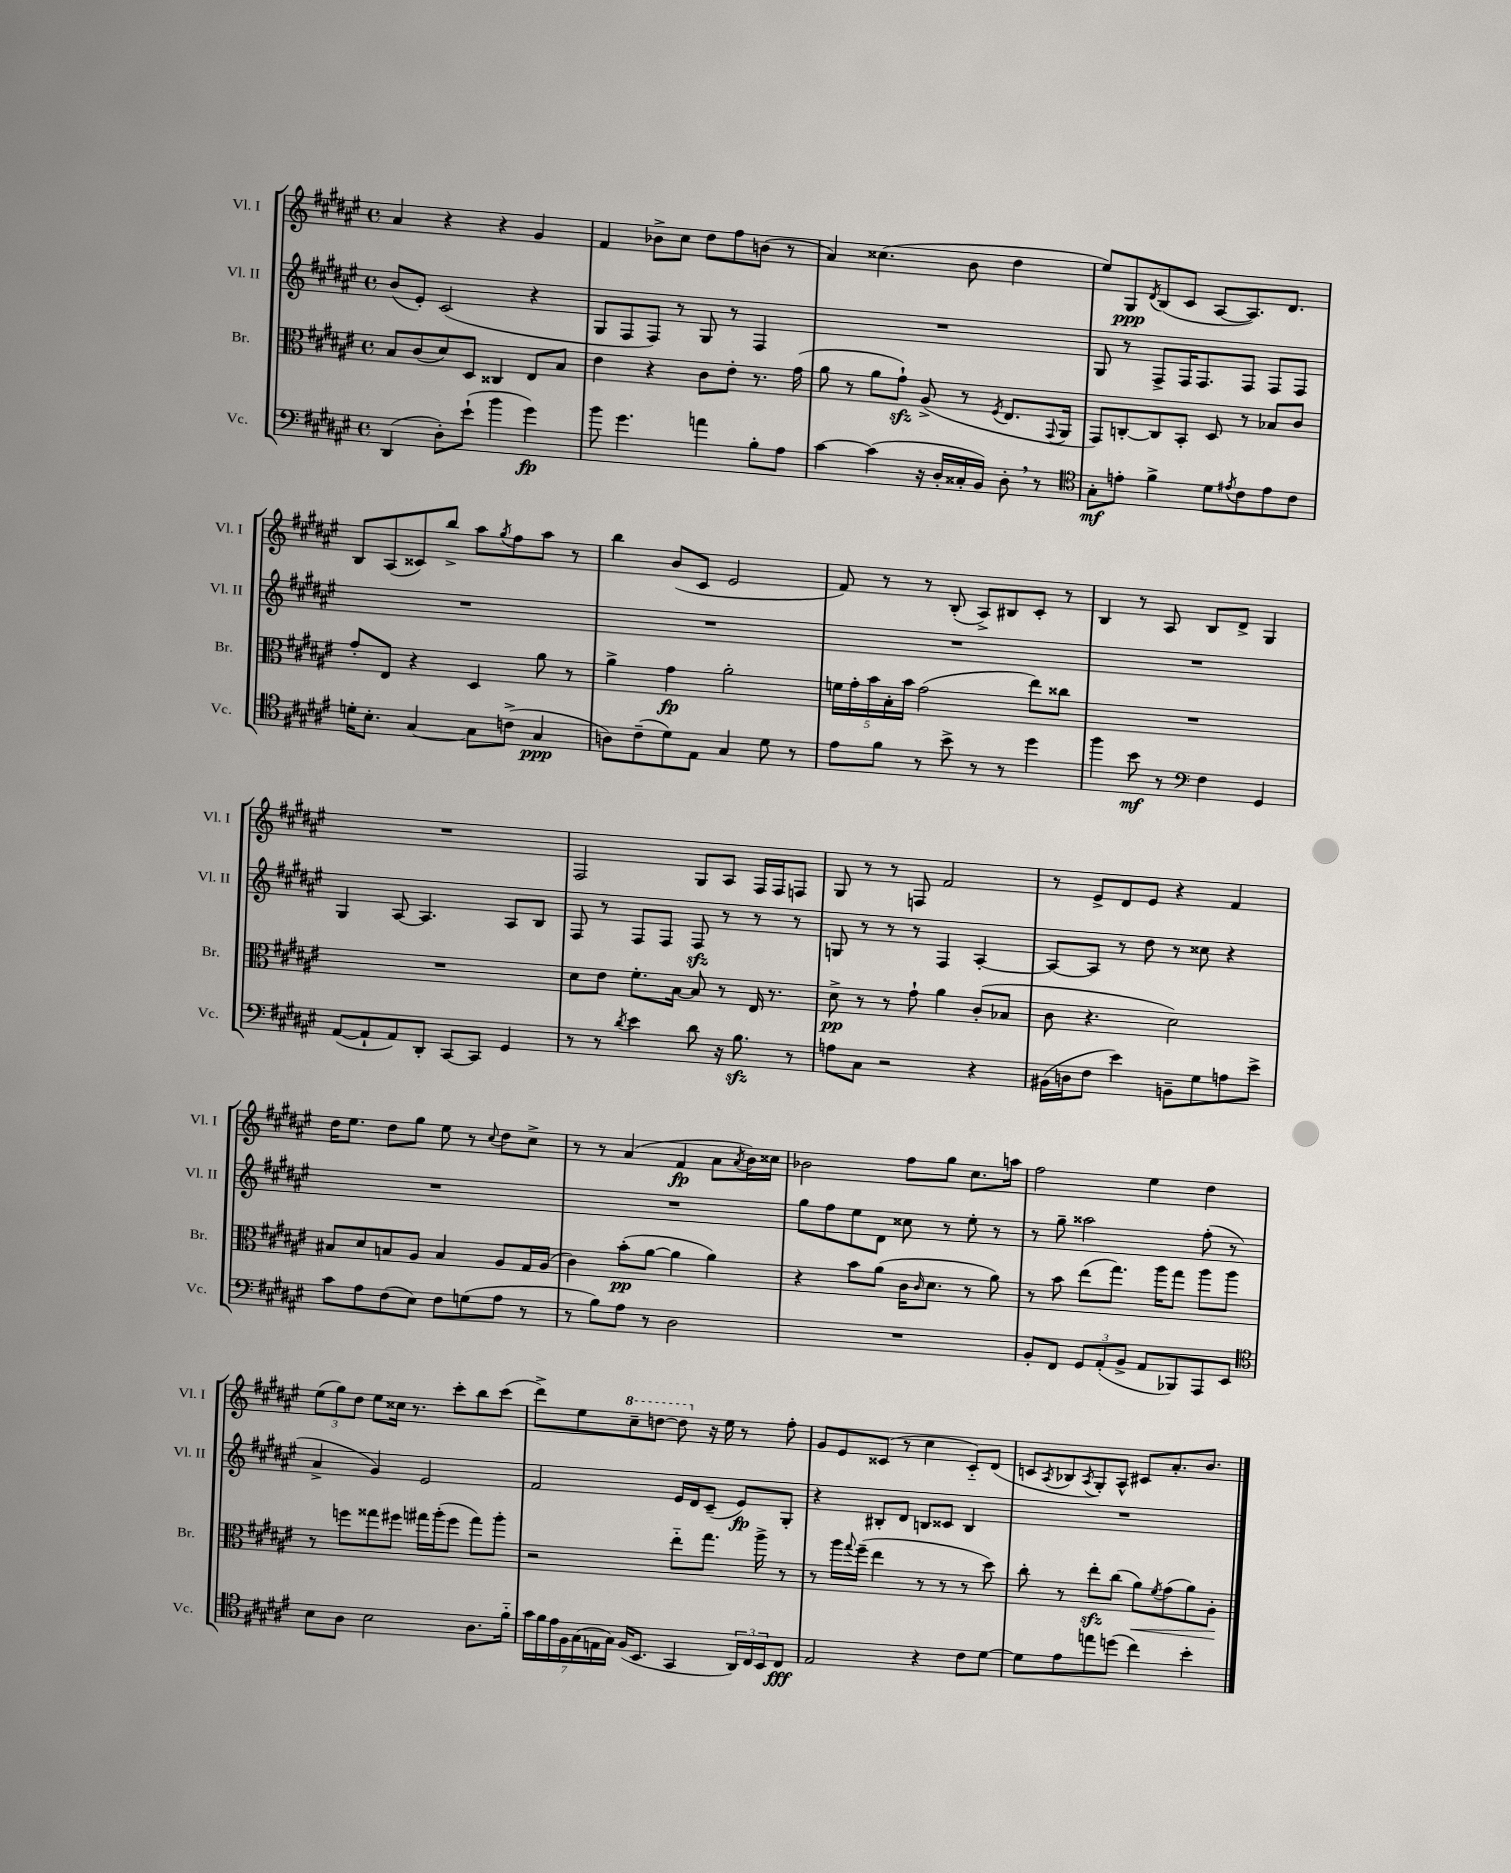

**kern	**kern	**kern	**kern
*staff4	*staff3	*staff2	*staff1
*clefF4	*clefC3	*clefG2	*clefG2
*k[f#c#g#d#a#e#]	*k[f#c#g#d#a#e#]	*k[f#c#g#d#a#e#]	*k[f#c#g#d#a#e#]
*M4/4	*M4/4	*M4/4	*M4/4
*met(c)	*met(c)	*met(c)	*met(c)
(4DD#	8B	(8b	4a#
.	(8c#	8e#')	.
8D#')	8d#)	(2c#	4r
(8e#`	8D#	.	.
4b	4C##	.	4r
4g#)	8E#	4r	4g#
.	8B	.	.
=	=	=	=
8b	4e#	8G#	4f#
4.g#	.	8F#	.
.	4r	8F#)	8b-^
.	.	8r	8cc#
4a	8c#	8G#	8dd#
.	8e#'	8r	8ff#
8B'	8.r	4F#	(8b
8A#	.	.	8r
.	(16g#	.	.
=	=	=	=
[4c#	8a#	1r	4a#)
.	8r	.	.
(4c#]	8a#	.	(4.cc##
.	8g#`)	.	.
16r	(8A#^	.	.
16D#'	.	.	.
16C##'	8r	.	8b
16BB)	.	.	.
.	8qF#	.	.
8D#'	8.E#	.	4dd#
8r	.	.	.
.	8qqGG#	.	.
.	16AA#	.	.
=	=	=	=
*clefC4	*	*	*
8G#'	8GG#)	8G#	8ee#)
8e'	[8C'	8r	8G#
.	.	.	8qd#
4f#^	8C]	8F#^	(8B
.	8BB'	16F#	8c#
.	.	8.F#	.
8d#	8D#	.	[8A#
8qe#	.	.	.
8c#	8r	8F#	8.A#])
8e#	8B-	8F#	.
.	.	.	8.d#
8c#	8c#	8F#	.
=	=	=	=
16d'	8g#'	1r	8B
8.B'	.	.	.
.	8E#	.	(8A#
[4G#	4r	.	8c##)
.	.	.	8bb^
8G#]	4D#	.	8aa#
.	.	.	8qgg#
(8c^	.	.	8ff#
4G#	8a#	.	8aa#
.	8r	.	8r
=	=	=	=
8A)	4a#^	1r	4bb
(8c#~	.	.	.
8d#)	4g#	.	(8b
8E#	.	.	8c#
4G#	2a#'	.	2e#
8d#	.	.	.
8r	.	.	.
=	=	=	=
8e#	20f	1r	8f#)
.	20g#'	.	.
.	20b	.	.
8f#	.	.	8r
.	20B'	.	.
.	20b	.	.
8r	(2g#	.	8r
8b^	.	.	(8B'
8r	.	.	8A#^)
8r	.	.	8B#
4dd#	8ee#)	.	8c#'
.	8cc##	.	8r
=	=	=	=
4ff#	1r	1r	4B
8b	.	.	8r
8r	.	.	8A#
*clefF4	*	*	*
4F#	.	.	8B
.	.	.	8d#^
4GG#	.	.	4G#
=	=	=	=
([8AA#	1r	4G#	1r
8AA#`]	.	.	.
8AA#)	.	[8A#	.
8DD#'	.	4.A#]	.
[8CC#	.	.	.
8CC#]	.	.	.
4GG#	.	8A#	.
.	.	8B	.
=	=	=	=
8r	8d#	8F#	2F#
8r	8e#	8r	.
8qd#	.	.	.
4e#	8.f#'	8F#	.
.	.	8F#	.
.	[16B	.	.
8d#	8B]	8F#	8G#
16r	8r	8r	8A#
8.B	.	.	.
.	16E#	8r	16F#
.	8.r	.	16F#
8r	.	8r	8F
=	=	=	=
8A	8d#^	8G	8G#
8C#	8r	8r	8r
2r	8r	8r	8r
.	8g#`	8r	8F
.	4a#	4F#	2f#
4r	(8c#'	[4A#'	.
.	8B-	.	.
=	=	=	=
(16BB#	8c#	8A#_	8r
16D	.	.	.
8F#	4.r	8A#]	8e#^
4e#)	.	8r	8d#
.	.	8dd#	8e#
8BB~	2d#)	8r	4r
8G#	.	8cc##	.
8A	.	4r	4f#
8e#^	.	.	.
=	=	=	=
8c#	8B#	1r	16dd#
.	.	.	8.ee#
8A#	8d#	.	.
(8F#	8B	.	8dd#
8E#)	8A#	.	8gg#
8F#	4B	.	8ee#
(8G	.	.	8r
.	.	.	8qqcc#
8A#	8A#	.	8dd#
8r	16G#	.	8cc#^
.	(16A#	.	.
=	=	=	=
8r	4c#)	1r	8r
8B)	.	.	8r
8A#	(8b'	.	(4a#
8r	[8a#	.	.
2D#	4a#]	.	4f#
.	4a#)	.	8a#
.	.	.	8qa#
.	.	.	16b)
.	.	.	16cc##
=	=	=	=
1r	4r	8gg#	2b-
.	.	8ff#	.
.	8b	8ee#	.
.	(8a#	8d#	.
.	16c#	8cc##	8ff#
.	16qqc#	.	.
.	8.d#	.	.
.	.	8r	8gg#
.	8r	8ee#'	8.cc#
.	8a#)	8r	.
.	.	.	16aa
=	=	=	=
8BB'	8r	8r	2ff#
8FF#	8b	8gg#~	.
12GG#	(8ee#	2aa##	.
(12AA#'	.	.	.
.	8.gg#)	.	.
12BB^	.	.	.
8AA#	.	.	4ee#
.	16aa#	.	.
8BBB-)	8gg#	.	.
8AAA#	8aa#	(8ff#'	4dd#
8EE#	8aa#	8r	.
=	=	=	=
*clefC4	*	*	*
8B	8r	4a#^	(12ee#
.	.	.	12gg#)
8A#	8ff	.	.
.	.	.	12dd#
2B	8gg##	4g#)	8ee#
.	8ff#	.	16cc##
.	.	.	8.r
.	16gg#	2e#	.
.	(16aa#'	.	.
.	8ff#	.	8ccc#'
8.A#	8gg#)	.	8bb
.	8aa#'	.	(8ccc#
16f#'~	.	.	.
=	=	=	=
28g#	2r	2f#	8ddd#^)
28f#	.	.	.
28e#	.	.	.
28F#	.	.	.
.	.	.	8ee#
(28G#	.	.	.
28E	.	.	.
28G#)	.	.	.
(16F#	.	.	8ccc#~
8.BB	.	.	.
.	.	.	[8ddd
4GG#	8ee#'~	16e#	8ddd]
.	.	16d#	.
.	8.gg#	(8c#~	16r
.	.	.	16ee#
24AA#)	.	8e#)	8r
24C#	.	.	.
.	16aa#^	.	.
24BB	.	.	.
8C#	8r	8G#'	8ff#'
=	=	=	=
2E#	8r	4r	8g#
.	16aa#	.	8e#
.	8qqgg#	.	.
.	(16ff#~	.	.
.	4ee#	8B#'	(8c##
.	.	8d#	8r
4r	8r	8B	4cc#
.	8r	8c##	.
8c#	8r	4B	8c##'~)
[8d#	8dd#)	.	(8d#
=	=	=	=
8d#]	8cc#'	1r	8c
.	.	.	8qA#
8e#	8r	.	8B-
.	.	.	8qA#
8ee	8ee#'	.	8G#')
(8dd	(8cc#	.	8A#^^
4cc#)	8a#)	.	8c#
.	8qf#	.	.
.	(8g#	.	8.a#'
4b'	8a#)	.	.
.	.	.	8.b
.	8A#'	.	.
==	==	==	==
*-	*-	*-	*-
